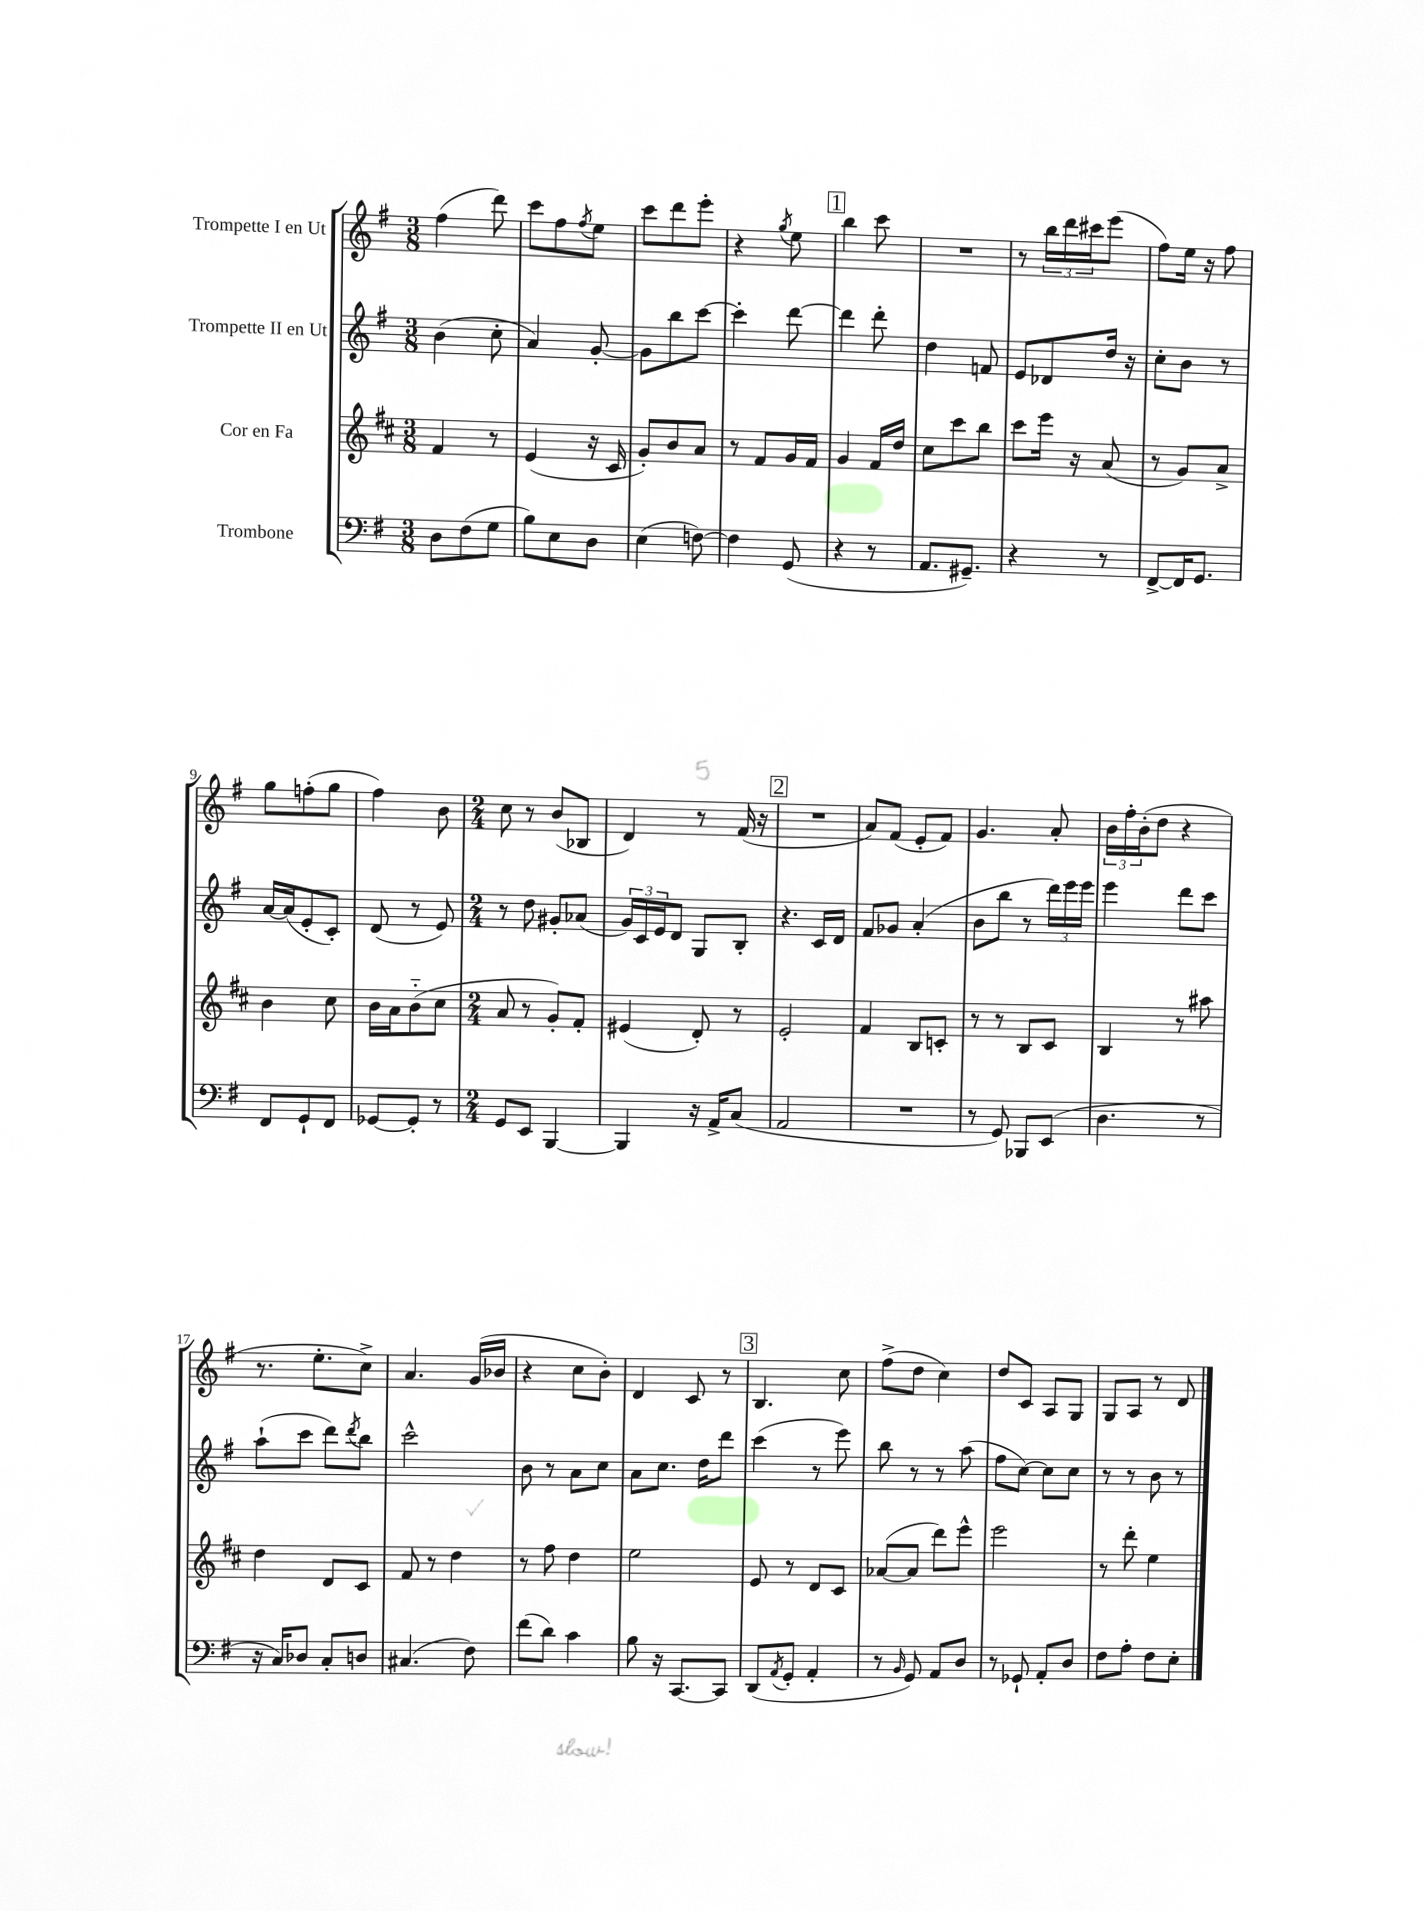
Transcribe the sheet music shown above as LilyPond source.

<<
\new StaffGroup <<
\new Staff = "s0" \with { instrumentName = "Trompette I en Ut" } {
    \clef treble \key g \major \numericTimeSignature \time 3/8
    fis''4( d'''8) |
    c'''8 fis''8 \acciaccatura { fis''8 } e''8 |
    c'''8 d'''8 e'''8-. |
    r4 \acciaccatura { g''8 } e''8 |
    \mark \markup { \box "1" } b''4 c'''8 |
    R4. |
    r8 \tuplet 3/2 { b''16 d'''16 cis'''16 } e'''8( |
    fis''8) e''16 r16 fis''8 |
    g''8 f''8-.( g''8 |
    fis''4) b'8 |
    \numericTimeSignature \time 2/4 c''8 r8 b'8( bes8 |
    d'4) r8 fis'16( r16 |
    \mark \markup { \box "2" } R2 |
    a'8) fis'8( e'8-. fis'8) |
    g'4. a'8-. |
    \tuplet 3/2 { b'16 fis''16-. b'16-.( } d''8 r4 |
    r8. e''8.-. c''8->) |
    a'4. g'16( bes'16 |
    r4 c''8 b'8-.) |
    d'4 c'8 r8 |
    \mark \markup { \box "3" } b4. c''8 |
    fis''8->( d''8 c''4) |
    d''8 c'8 a8 g8 |
    g8 a8 r8 d'8 \bar "|." |
}
\new Staff = "s1" \with { instrumentName = "Trompette II en Ut" } {
    \clef treble \key g \major \numericTimeSignature \time 3/8
    b'4( c''8-. |
    a'4) g'8~-. |
    g'8 b''8 c'''8~ |
    c'''4-. d'''8~ |
    \mark \markup { \box "1" } d'''4 d'''8-. |
    d''4 f'8 |
    e'8 des'8 d''16 r16 |
    c''8-. b'8 r8 |
    a'16~ a'16( e'8-. c'8-.) |
    d'8( r8 e'8) |
    \numericTimeSignature \time 2/4 r8 d''8 gis'8-. aes'8( |
    \tuplet 3/2 { g'16) c'16 e'16 } d'8 g8 b8-. |
    \mark \markup { \box "2" } r4. c'16 d'16 |
    fis'8 ges'8 a'4-.( |
    b'8 b''8 r8 \tuplet 3/2 { d'''16) e'''16 e'''16 } |
    e'''4 d'''8 c'''8 |
    a''8-!( c'''8 d'''8) \acciaccatura { d'''8 } b''8 |
    c'''2-^ |
    b'8 r8 a'8 c''8 |
    a'8 c''8. d''16 d'''8 |
    \mark \markup { \box "3" } c'''4( r8 e'''8) |
    b''8 r8 r8 a''8( |
    fis''8 c''8~) c''8 c''8 |
    r8 r8 b'8 r8 \bar "|." |
}
\new Staff = "s2" \with { instrumentName = "Cor en Fa" } {
    \clef treble \key d \major \numericTimeSignature \time 3/8
    fis'4 r8 |
    e'4( r16 cis'16 |
    g'8-.) b'8 a'8 |
    r8 fis'8 g'16 fis'16 |
    \mark \markup { \box "1" } g'4 fis'16 d''16 |
    cis''8 cis'''8 b''8 |
    cis'''8 e'''16 r16 a'8( |
    r8 g'8) a'8-> |
    b'4 cis''8 |
    b'16 a'16 b'8-_( cis''8 |
    \numericTimeSignature \time 2/4 a'8 r8 g'8-.) fis'8-. |
    eis'4( d'8-.) r8 |
    \mark \markup { \box "2" } e'2-. |
    fis'4 b8 c'8-. |
    r8 r8 b8 cis'8 |
    b4 r8 ais''8 |
    d''4 d'8 cis'8 |
    fis'8 r8 d''4 |
    r8 fis''8 d''4 |
    e''2 |
    \mark \markup { \box "3" } e'8 r8 d'8 cis'8 |
    aes'8~( aes'8 d'''8) e'''8-^ |
    e'''2 |
    r8 d'''8-. e''4 \bar "|." |
}
\new Staff = "s3" \with { instrumentName = "Trombone" } {
    \clef bass \key g \major \numericTimeSignature \time 3/8
    d8 fis8( g8 |
    b8) e8 d8 |
    e4( f8~) |
    f4 g,8( |
    \mark \markup { \box "1" } r4 r8 |
    a,8. gis,8.--) |
    r4 r8 |
    fis,8~-> fis,16 g,8. |
    fis,8 g,8-! fis,8 |
    ges,8~ ges,8-. r8 |
    \numericTimeSignature \time 2/4 g,8 e,8 b,,4~ |
    b,,4 r16 a,16-> c8( |
    \mark \markup { \box "2" } a,2 |
    R2 |
    r8 g,8) bes,,8 e,8( |
    d4. r8 |
    r16 c16) des8 c8-. d8 |
    cis4.( fis8) |
    fis'8( d'8) c'4 |
    b8 r16 c,8.~ c,8 |
    \mark \markup { \box "3" } d,8( \acciaccatura { a,8 } g,8-. a,4-. |
    r8 \grace { b,16 } g,8) a,8 d8 |
    r8 ges,8-! a,8-. d8 |
    fis8 a8-. fis8 e8-. \bar "|." |
}
>>
>>
